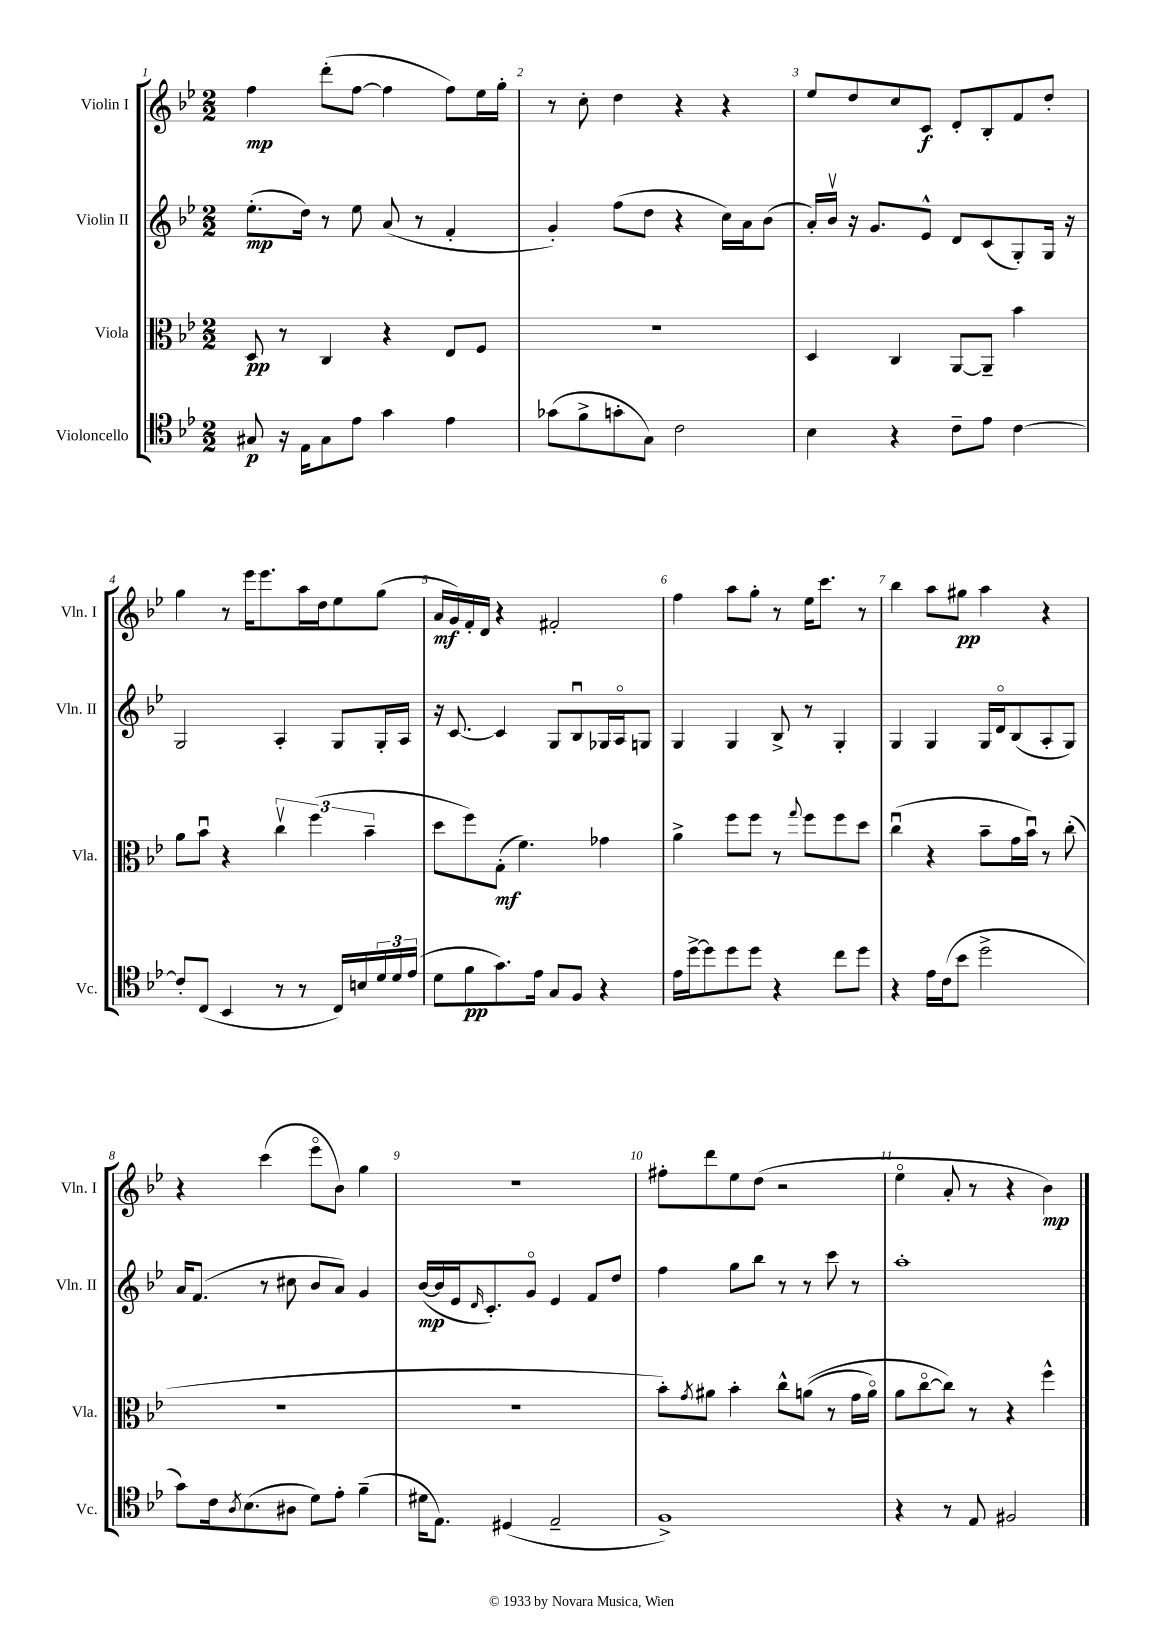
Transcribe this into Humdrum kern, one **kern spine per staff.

**kern	**dynam	**kern	**dynam	**kern	**dynam	**kern	**dynam
*part4	*part4	*part3	*part3	*part2	*part2	*part1	*part1
*staff4	*staff4	*staff3	*staff3	*staff2	*staff2	*staff1	*staff1
*I"Violoncello	*	*I"Viola	*	*I"Violin II	*	*I"Violin I	*
*I'Vc.	*	*I'Vla.	*	*I'Vln. II	*	*I'Vln. I	*
*clefC4	*	*clefC3	*	*clefG2	*	*clefG2	*
*k[b-e-]	*	*k[b-e-]	*	*k[b-e-]	*	*k[b-e-]	*
*M2/2	*	*M2/2	*	*M2/2	*	*M2/2	*
=1	=1	=1	=1	=1	=1	=1	=1
8G#X/	p	8D/	pp	(8.ee-'\L	mp	4ff\	mp
16r	.	8r	.	.	.	.	.
16E-\KL	.	.	.	16dd\Jk)	.	.	.
8G#\	.	4C/	.	8r	.	(8ddd'\L	.
8e-\J	.	.	.	8ee-\	.	[8ff\J	.
4g\	.	4r	.	(8a/	.	4ff\]	.
.	.	.	.	8r	.	.	.
4e-\	.	8E-/L	.	4f'/	.	8ff\L)	.
.	.	8F/J	.	.	.	16ee-\L	.
.	.	.	.	.	.	16gg'\JJ	.
=2	=2	=2	=2	=2	=2	=2	=2
(8g-X\L	.	1r	.	4g'/)	.	8r	.
8f^\	.	.	.	.	.	8cc'\	.
8gn'\	.	.	.	(8ff\L	.	4dd\	.
8G\J)	.	.	.	8dd\J	.	.	.
2c\	.	.	.	4r	.	4r	.
.	.	.	.	16cc\LL)	.	4r	.
.	.	.	.	16a\J	.	.	.
.	.	.	.	(8b-\J	.	.	.
=3	=3	=3	=3	=3	=3	=3	=3
4B-\	.	4D/	.	16a'/LL)	.	8ee-/L	.
.	.	.	.	16b-v/JJ	.	.	.
.	.	.	.	16r	.	8dd/	.
.	.	.	.	8.g/L	.	.	.
4r	.	4C/	.	.	.	8cc/	.
.	.	.	.	8e-^^/J	.	8c/J	f
8c~\L	.	[8AA/L	.	8d/L	.	8d'/L	.
8e-\J	.	8AA~/J]	.	(8c/	.	8B-'/	.
[4c\	.	4b-\	.	8G'/)	.	8f/	.
.	.	.	.	16G/Jk	.	8dd'/J	.
.	.	.	.	16r	.	.	.
!!LO:LB:g=z
=4	=4	=4	=4	=4	=4	=4	=4
8c'/L]	.	8a\L	.	2G/	.	4gg\	.
(8C/J	.	8b-u\J	.	.	.	.	.
4BB-/	.	4r	.	.	.	8r	.
.	.	.	.	.	.	16eee-\KL	.
.	.	.	.	.	.	8.eee-\	.
8r	.	6ccv\	.	4A'/	.	.	.
8r	.	.	.	.	.	16aa\L	.
.	.	(6ff\	.	.	.	.	.
.	.	.	.	.	.	16dd\J	.
16C/LL)	.	.	.	8G/L	.	8ee-\	.
16Bn/	.	.	.	.	.	.	.
.	.	6b-~\	.	.	.	.	.
24d/	.	.	.	16G'/L	.	(8gg\J	.
24d/	.	.	.	.	.	.	.
.	.	.	.	16A/JJ	.	.	.
(24e-/JJ	.	.	.	.	.	.	.
=5	=5	=5	=5	=5	=5	=5	=5
8d\L	.	8dd\L	.	16r	.	16a/LL	mf
.	.	.	.	[8.c/	.	16g/)	.
8f\	pp	8ff\)	.	.	.	16f'/	.
.	.	.	.	.	.	16d/JJ	.
8.g\)	.	(8G'\J	mf	4c/]	.	4r	.
.	.	4.f\)	.	.	.	.	.
16e-\Jk	.	.	.	.	.	.	.
8G/L	.	.	.	8G/L	.	2f#X'/	.
8F/J	.	.	.	8B-u/	.	.	.
4r	.	4g-X\	.	16G-X/L	.	.	.
.	.	.	.	16A/J	.	.	.
.	.	.	.	8Gn/J	.	.	.
=6	=6	=6	=6	=6	=6	=6	=6
16e-\LL	.	4a^\	.	4G/	.	4ff\	.
[16dd^\J	.	.	.	.	.	.	.
8dd\]	.	.	.	.	.	.	.
8dd\	.	8ff\L	.	4G/	.	8aa\L	.
8dd\J	.	8ff\J	.	.	.	8gg'\J	.
4r	.	8r	.	8B-^/	.	8r	.
.	.	8qqgg/	.	.	.	.	.
.	.	8ff\L	.	8r	.	16ee-\KL	.
.	.	.	.	.	.	8.ccc\J	.
8cc\L	.	8ff\	.	4G'/	.	.	.
8dd\J	.	8dd\J	.	.	.	8r	.
=7	=7	=7	=7	=7	=7	=7	=7
4r	.	(4ccu\	.	4G/	.	4bb-\	.
16e-\LL	.	4r	.	4G/	.	8aa\L	.
(16c\J	.	.	.	.	.	.	.
8b-\J	.	.	.	.	.	8gg#X\J	pp
2dd^\	.	8b-~\L	.	16G/LL	.	4aa\	.
.	.	.	.	16d/J	.	.	.
.	.	16g\L	.	(8B-/	.	.	.
.	.	16b-u\JJ)	.	.	.	.	.
.	.	8r	.	8A'/	.	4r	.
.	.	(8cc'\	.	8G/J)	.	.	.
!!LO:LB:g=z
=8	=8	=8	=8	=8	=8	=8	=8
8g\L)	.	1r	.	16a/KL	.	4r	.
.	.	.	.	(8.f/J	.	.	.
16c\k	.	.	.	.	.	.	.
8qA/	.	.	.	.	.	.	.
(8.B-\	.	.	.	.	.	.	.
.	.	.	.	8r	.	(4ccc\	.
8A#X\J	.	.	.	8cc#X\	.	.	.
8d\L)	.	.	.	8b-/L	.	8eee-\L	.
8e-'\J	.	.	.	8a/J)	.	8b-\J)	.
(4f~\	.	.	.	4g/	.	4gg\	.
=9	=9	=9	=9	=9	=9	=9	=9
16d#X\KL	.	1r	.	([16b-/LL	mp	1r	.
8.E-\J)	.	.	.	16b-/]	.	.	.
.	.	.	.	16e-/J	.	.	.
.	.	.	.	16qqd/	.	.	.
.	.	.	.	8.c'/)	.	.	.
(4D#X/	.	.	.	.	.	.	.
.	.	.	.	8g/J	.	.	.
2E-~/	.	.	.	4e-/	.	.	.
.	.	.	.	8f/L	.	.	.
.	.	.	.	8dd/J	.	.	.
=10	=10	=10	=10	=10	=10	=10	=10
1F^)	.	8b-'\L)	.	4ff\	.	8ff#X'\L	.
.	.	8qg/	.	.	.	.	.
.	.	8a#X\J	.	.	.	8ddd\	.
.	.	4b-'\	.	8gg\L	.	8ee-\	.
.	.	.	.	8bb-\J	.	(8dd\J	.
.	.	8cc^^\L	.	8r	.	2r	.
.	.	((8an\J	.	8r	.	.	.
.	.	8r	.	8ccc\	.	.	.
.	.	16g\LL	.	8r	.	.	.
.	.	16a\JJ)	.	.	.	.	.
=11	=11	=11	=11	=11	=11	=11	=11
4r	.	8a\L	.	1aa'	.	4ee-\	.
.	.	[8cc\	.	.	.	.	.
8r	.	8cc\J])	.	.	.	8a'/	.
8E-/	.	8r	.	.	.	8r	.
2F#X/	.	4r	.	.	.	4r	.
.	.	4ff^^\	.	.	.	4b-\)	mp
==	==	==	==	==	==	==	==
*-	*-	*-	*-	*-	*-	*-	*-
